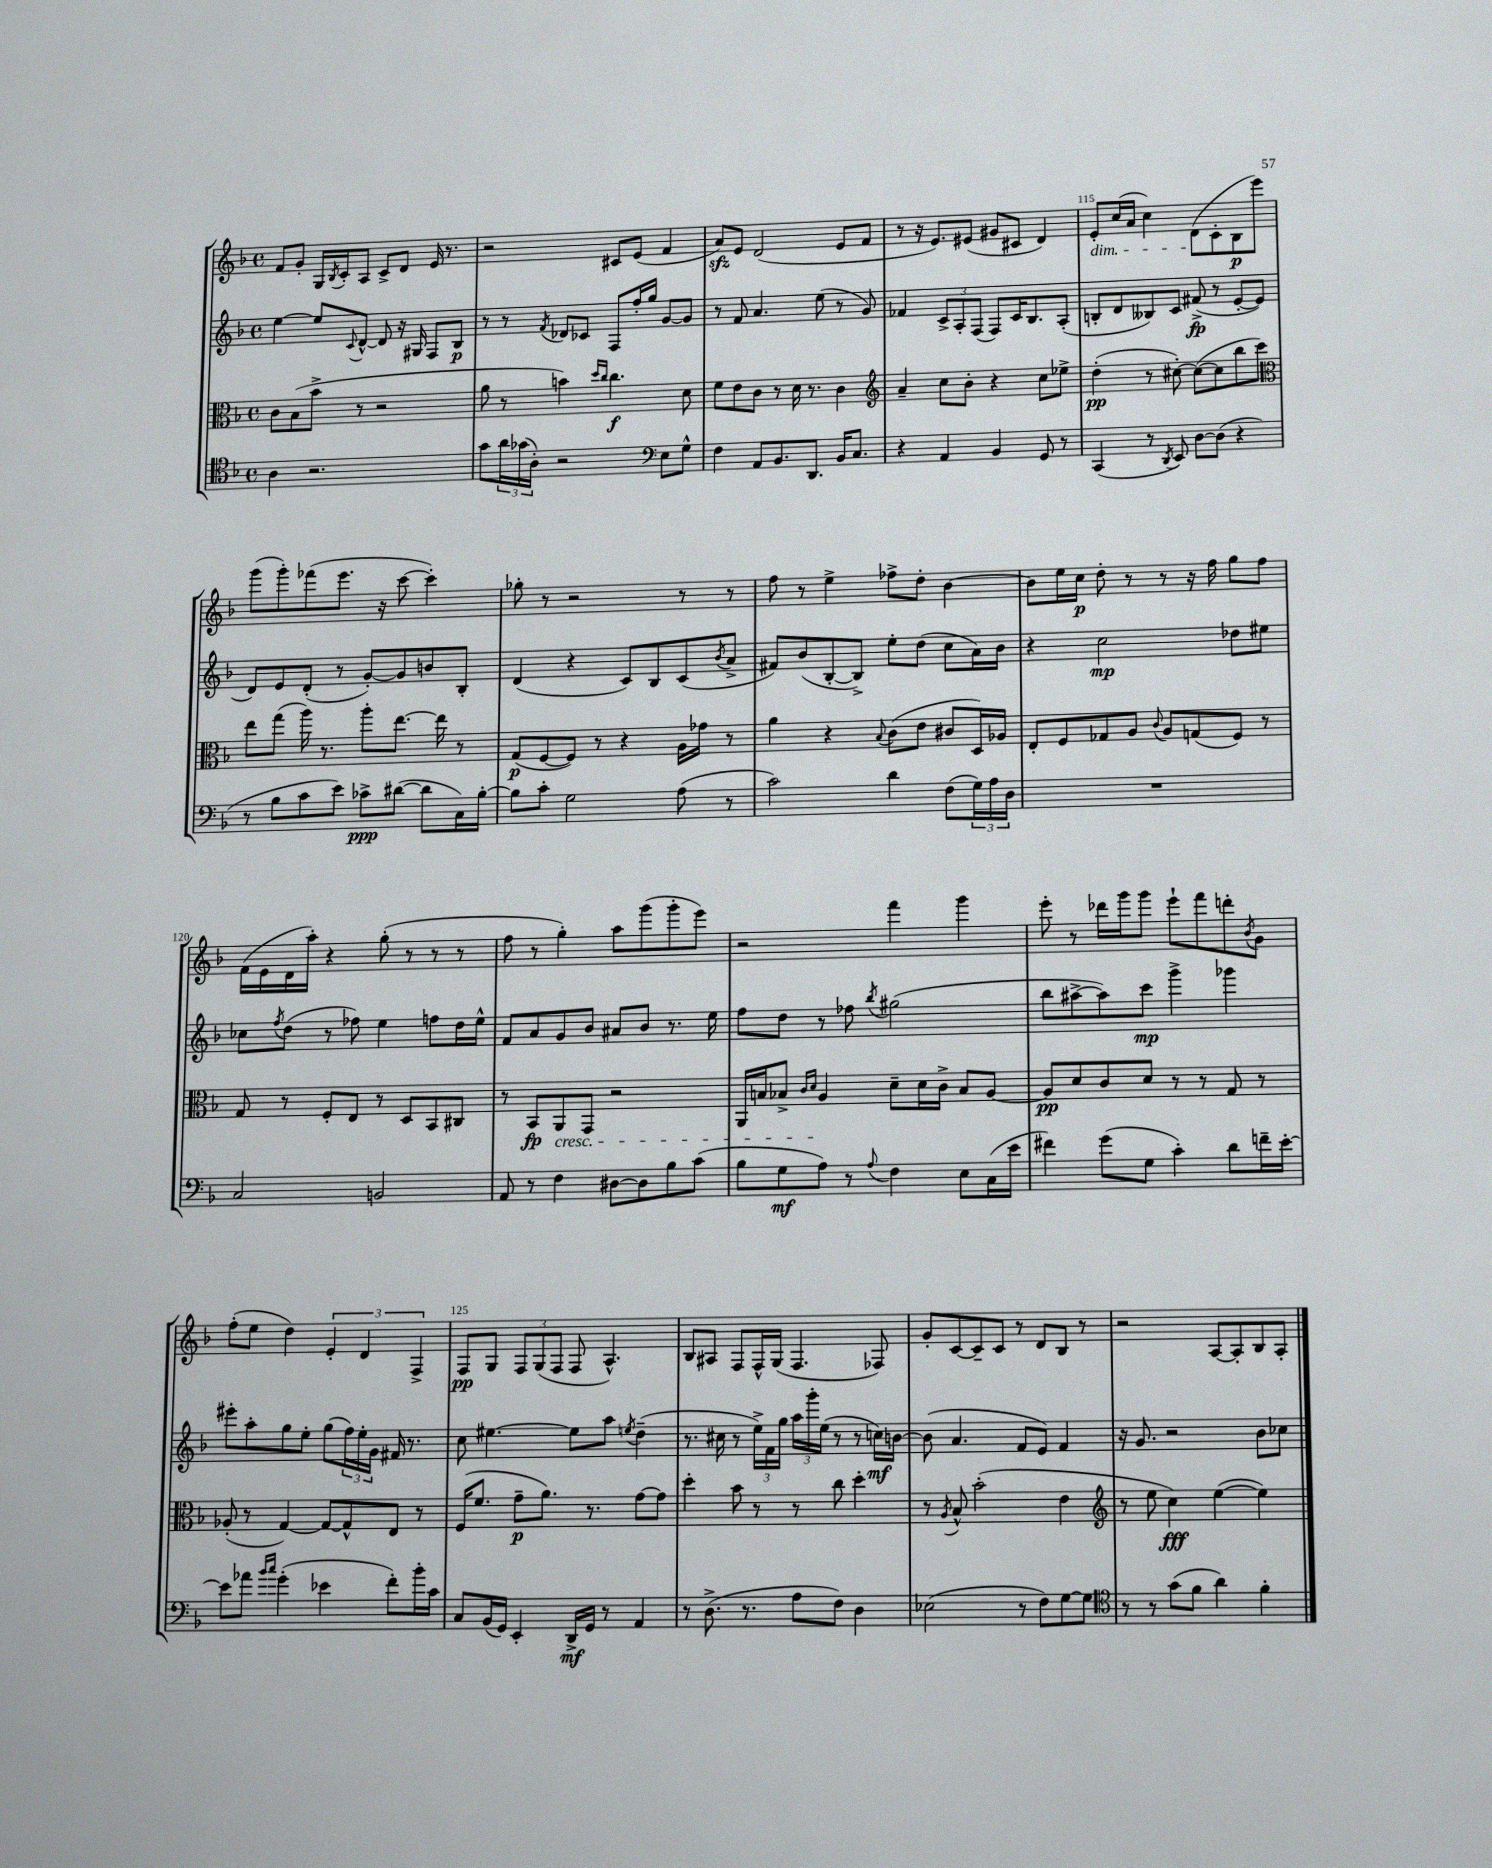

**kern	**dynam	**kern	**dynam	**kern	**dynam	**kern	**dynam
*part4	*part4	*part3	*part3	*part2	*part2	*part1	*part1
*staff4	*staff4	*staff3	*staff3	*staff2	*staff2	*staff1	*staff1
*clefC4	*	*clefC3	*	*clefG2	*	*clefG2	*
*k[b-]	*	*k[b-]	*	*k[b-]	*	*k[b-]	*
*M4/4	*	*M4/4	*	*M4/4	*	*M4/4	*
*met(c)	*	*met(c)	*	*met(c)	*	*met(c)	*
=111	=111	=111	=111	=111	=111	=111	=111
4A\	.	8c\L	.	[4ee\	.	8f/L	.
.	.	(8B-\	.	.	.	8g'/J	.
2.r	.	8b-^\J	.	8ee/L]	.	16G/LL	.
.	.	.	.	.	.	8qB-/	.
.	.	.	.	.	.	16c'/J	.
.	.	.	.	8qqc/	.	.	.
.	.	8r	.	[8d^^/J	.	8A/J	.
.	.	2r	.	8d/]	.	8c^/L	.
.	.	.	.	16r	.	8d/J	.
.	.	.	.	16G#X/	.	.	.
.	.	.	.	8F/L	.	16e/	.
.	.	.	.	.	.	8.r	.
.	.	.	.	8B-/J	p	.	.
=112	=112	=112	=112	=112	=112	=112	=112
8g\L	.	8a\	.	8r	.	2r	.
24a\L	.	8r	.	8r	.	.	.
(24g-X\	.	.	.	.	.	.	.
24A'\JJ)	.	.	.	.	.	.	.
.	.	.	.	8qf/	.	.	.
2r	.	4bn\)	.	8d-X/L	.	.	.
.	.	.	.	8c-X/J	.	.	.
.	.	16qqdd/LL	.	.	.	.	.
.	.	16qqcc/JJ	.	.	.	.	.
.	.	4.cc\	f	8F/L	.	8c#X/L	.
.	.	.	.	16ff'/L	.	(8e/J	.
.	.	.	.	16gg/JJ	.	.	.
*clefF4	*	*	*	*	*	*	*
8E\L	.	.	.	[8g/L	.	4f/	.
8G^^\J	.	8d\	.	8g/J]	.	.	.
=113	=113	=113	=113	=113	=113	=113	=113
4F\	.	8f\L	.	8r	.	8azz/L)	.
.	.	8e\	.	8f/	.	8e/J	.
8AA/L	.	8c\J	.	4.a/	.	(2d/	.
8.BB-/	.	8r	.	.	.	.	.
.	.	16d\	.	.	.	.	.
8.DD/J	.	8.r	.	.	.	.	.
.	.	.	.	(8ee\	.	.	.
16BB-/KL	.	4c\	.	8r	.	8e/L	.
8.C/J	.	.	.	.	.	.	.
.	.	.	.	8g/)	.	8f/J	.
=114	=114	=114	=114	=114	=114	=114	=114
*	*	*clefG2	*	*	*	*	*
4r	.	4a~/	.	4f-X/	.	8r	.
.	.	.	.	.	.	16r	.
.	.	.	.	.	.	8.e/L)	.
4AA/	.	8cc\L	.	12c^/L	.	.	.
.	.	.	.	12A'/	.	.	.
.	.	8b-'\J	.	.	.	(8e#X/J	.
.	.	.	.	(12F/J	.	.	.
4BB-/	.	4r	.	8F/L)	.	8g#X/L	.
.	.	.	.	16c/K	.	8c#X/J	.
.	.	.	.	8.B-/	.	.	.
8GG/	.	8cc\L	.	.	.	4d/)	.
8r	.	8ee-X^\J	.	(8A'/J	.	.	.
=115	=115	=115	=115	=115	=115	=115	=115
!	!	!	!	!	!	!LO:TX:b:i:t=dim.	!
(4CC/	.	(4dd'\	pp	8Bn'/L	.	8e'/L	.
.	.	.	.	8d/	.	(16cc/L	.
.	.	.	.	.	.	16a/JJ	.
8r	.	8r	.	8B--X/)	.	4cc\)	.
8qDD/	.	.	.	.	.	.	.
8EE/)	.	[8cc#X'\)	.	8c/J	.	.	.
[8D\L	.	(8cc#\L_	.	(8f#X^/	fp	(8d\L	.
(8D\J]	.	8cc#\]	.	8r	.	8c'\	.
4r	.	8bb-\	.	[8e'/L	.	8B-\	p
.	.	8ccc\J)	.	8e/J]	.	8eee\J)	.
!!LO:LB:g=z
=116	=116	=116	=116	=116	=116	=116	=116
*	*	*clefC3	*	*	*	*	*
8r	.	8ee\L	.	8d/L)	.	(8ggg\L	.
8B-\L	.	(8gg\J	.	8e/	.	8ggg'\)	.
8c\	.	16aa\)	.	(8d'/J	.	(8fff-X\	.
.	.	8.r	.	.	.	.	.
8e\J)	.	.	.	8r	.	8.eee\J	.
8c-X^\L	ppp	8aa'\L	.	[8g'/L)	.	.	.
.	.	.	.	.	.	16r	.
([8d#X\J	.	[8.ee\J	.	8g/]	.	[8ccc\	.
8d#\L]	.	.	.	8bn/	.	4ccc'\])	.
.	.	16ee\]	.	.	.	.	.
16C\L)	.	8r	.	8B-'/J	.	.	.
[16B-'\JJ	.	.	.	.	.	.	.
=117	=117	=117	=117	=117	=117	=117	=117
8B-\L]	.	(8G/L	p	(4d/	.	8gg-X'\	.
8c'\J	.	[8F/	.	.	.	8r	.
2G\	.	8F/J])	.	4r	.	2r	.
.	.	8r	.	.	.	.	.
.	.	4r	.	8c/L)	.	.	.
.	.	.	.	8B-/	.	.	.
(8A\	.	16A\LL	.	(8c/	.	8r	.
.	.	16g-X\JJ	.	.	.	.	.
.	.	.	.	8qb-/	.	.	.
8r	.	8r	.	8a^/J	.	8r	.
=118	=118	=118	=118	=118	=118	=118	=118
2c\)	.	4a\	.	8f#X/L)	.	8ff\	.
.	.	.	.	(8b-/	.	8r	.
.	.	4r	.	[8B-'/	.	4ee^\	.
.	.	.	.	8B-^/J])	.	.	.
.	.	8qqB-/	.	.	.	.	.
4d\	.	(8c\L	.	8ee'\L	.	8ff-X^\L	.
.	.	8e\J	.	(8dd\J	.	8dd'\J	.
(8F\L	.	8c#X/L	.	8cc\L	.	[4b-\	.
24G\L)	.	16D/L)	.	16a\L)	.	.	.
24A\	.	.	.	.	.	.	.
.	.	16A-X/JJ	.	16b-\JJ	.	.	.
24D\JJ	.	.	.	.	.	.	.
=119	=119	=119	=119	=119	=119	=119	=119
1r	.	8E'/L	.	4r	.	8b-\L]	.
.	.	8F/	.	.	.	16ee\L	.
.	.	.	.	.	.	16cc\JJ	p
.	.	8G-X/	.	2cc\	mp	8dd'\	.
.	.	8A/J	.	.	.	8r	.
.	.	8qqc/	.	.	.	.	.
.	.	8A/L	.	.	.	8r	.
.	.	(8Gn/	.	.	.	16r	.
.	.	.	.	.	.	16ff\	.
.	.	8F/J)	.	8dd-X\L	.	8gg\L	.
.	.	8r	.	8ee#X\J	.	8ff\J	.
!!LO:LB:g=z
=120	=120	=120	=120	=120	=120	=120	=120
2C/	.	8G/	.	8cc-X\L	.	(16f\LL	.
.	.	.	.	.	.	16e\	.
.	.	.	.	8qff/	.	.	.
.	.	8r	.	(8dd\J	.	16d\	.
.	.	.	.	.	.	16aa'\JJ)	.
.	.	8F'/L	.	8r	.	4r	.
.	.	8E/J	.	8ff-X\)	.	.	.
2BBn/	.	8r	.	4ee\	.	(8gg'\	.
.	.	8D/L	.	.	.	8r	.
.	.	8BB-/	.	8ffn\L	.	8r	.
.	.	8C#X/J	.	16dd\L	.	8r	.
.	.	.	.	16ee^^\JJ	.	.	.
=121	=121	=121	=121	=121	=121	=121	=121
8AA/	.	8r	.	8f/L	.	8ff\	.
8r	.	8BB-/L	fp	8a/	.	8r	.
!	!	!LO:TX:b:i:t=cresc.	!	!	!	!	!
4F\	.	8AA/	.	8g/	.	4gg'\)	.
.	.	8GG/J	.	8b-/J	.	.	.
[8D#X\L	.	2r	.	8a#X/L	.	8aa\L	.
8D#\]	.	.	.	8b-/J	.	(8ggg\	.
8B-\	.	.	.	8.r	.	8ggg'\	.
(8c\J	.	.	.	.	.	8eee\J)	.
.	.	.	.	16ee\	.	.	.
=122	=122	=122	=122	=122	=122	=122	=122
8B-\L	.	16AA/LL	.	8ff\L	.	2r	.
.	.	16Bn/J	.	.	.	.	.
8G\	mf	8B-X^/J	.	8dd\J	.	.	.
.	.	16qqc/LL	.	.	.	.	.
.	.	16qqd/JJ	.	.	.	.	.
8A\J)	.	4A/	.	8r	.	.	.
8r	.	.	.	8ff-X\	.	.	.
8qqA/	.	.	.	8qbb-/	.	.	.
4F\	.	8d~\L	.	(2gg#X\	.	4fff\	.
.	.	16d\L	.	.	.	.	.
.	.	16c^\JJ	.	.	.	.	.
8E\L	.	8B-/L	.	.	.	4ggg\	.
(16C\L	.	[8A/J	.	.	.	.	.
16e\JJ	.	.	.	.	.	.	.
=123	=123	=123	=123	=123	=123	=123	=123
4f#X\)	.	8A/L]	pp	8bb-\L	.	8eee'\	.
.	.	8d/	.	[8aa#X^\	.	8r	.
(8g\L	.	8c/	.	8aa#\])	.	16ddd-X\LL	.
.	.	.	.	.	.	16ggg\J	.
8G\J	.	8d/J	.	8ccc\J	mp	8ggg\J	.
4c'\)	.	8r	.	4ggg^\	.	8eee`\L	.
.	.	8r	.	.	.	8fff\	.
8d\L	.	8G/	.	4ggg-X\	.	8dddn'\	.
.	.	.	.	.	.	8qb-/	.
16fn~\L	.	8r	.	.	.	8g\J	.
[16e'\JJ	.	.	.	.	.	.	.
!!LO:LB:g=z
=124	=124	=124	=124	=124	=124	=124	=124
8e\L]	.	(8A-X'/	.	8eee#X'\L	.	(8ff'\L	.
8a-X\J	.	8r	.	8aa'\	.	8ee\J	.
16qqb-/LL	.	.	.	.	.	.	.
16qqcc/JJ	.	.	.	.	.	.	.
(4g'\	.	[4G/)	.	8gg\	.	4dd\)	.
.	.	.	.	8ee'\J	.	.	.
4e-X\	.	8G/L_	.	(8gg\L	.	6e'/	.
.	.	8G^^/]	.	24ff\L)	.	.	.
.	.	.	.	24ee'\	.	6d/	.
.	.	.	.	24g\JJ	.	.	.
8f'\L)	.	8E/J	.	16f#X/	.	.	.
.	.	.	.	8.r	.	.	.
.	.	.	.	.	.	6F^/	.
16b-'\L	.	8r	.	.	.	.	.
16c\JJ	.	.	.	.	.	.	.
=125	=125	=125	=125	=125	=125	=125	=125
8C/L	.	(16F/KL	.	8cc\	.	8F/L	pp
.	.	8.f/J	.	.	.	.	.
(16BB-/L	.	.	.	[4.ee#X\	.	8G/J	.
16GG/JJ)	.	.	.	.	.	.	.
4EE'/	.	8g~\L	p	.	.	12F/L	.
.	.	.	.	.	.	(12G/	.
.	.	8.a\J)	.	.	.	.	.
.	.	.	.	.	.	12F/J	.
16DD^/LL	mf	.	.	8ee#\L]	.	8F/	.
16GG/JJ	.	8.r	.	.	.	.	.
8r	.	.	.	8aa\J	.	4.A^^/)	.
.	.	.	.	8qeen/	.	.	.
4AA/	.	[8g\L	.	(4dd~\	.	.	.
.	.	8g\J]	.	.	.	.	.
=126	=126	=126	=126	=126	=126	=126	=126
8r	.	4dd'\	.	8.r	.	8B-/L	.
(8.D^\	.	.	.	.	.	8A#X/J	.
.	.	.	.	16cc#X\	.	.	.
.	.	8b-\	.	8r	.	8F/L	.
8.r	.	.	.	.	.	.	.
.	.	8r	.	24ee^\LL)	.	16F^^/L	.
.	.	.	.	24f\	.	.	.
.	.	.	.	.	.	(16G/JJ	.
.	.	.	.	24gg\JJ	.	.	.
8A\L	.	8r	.	24aa\LL	.	4.F/	.
.	.	.	.	24ggg'\	.	.	.
.	.	.	.	(24ee\JJ	.	.	.
8F\J)	.	8cc\	.	8r	.	.	.
4D\	.	4dd'\	.	8r	.	.	.
.	.	.	.	16ccn\LL)	mf	8F-X/)	.
.	.	.	.	[16bn\JJ	.	.	.
=127	=127	=127	=127	=127	=127	=127	=127
(2E-X\	.	8r	.	(8b\]	.	8g'/L	.
.	.	8qA/	.	.	.	.	.
.	.	8B-^^/	.	4.a/	.	[8c/	.
.	.	(2b-'\	.	.	.	8c~/]	.
.	.	.	.	.	.	8c/J	.
8r	.	.	.	8f/L	.	8r	.
8F\L)	.	.	.	8e/J)	.	8d/L	.
[8G\	.	4e\	.	4f/	.	8B-/J	.
8G\J]	.	.	.	.	.	8r	.
=128	=128	=128	=128	=128	=128	=128	=128
*clefC4	*	*clefG2	*	*	*	*	*
8r	.	8r	.	16r	.	2r	.
.	.	.	.	8.g/	.	.	.
8r	.	8ee\	.	.	.	.	.
(8g\L	.	4cc\)	fff	2r	.	.	.
8f\J	.	.	.	.	.	.	.
4a\)	.	([4ee\	.	.	.	[8A/L	.
.	.	.	.	.	.	8A'/]	.
4f'\	.	4ee\])	.	8b-\L	.	8B-/	.
.	.	.	.	8cc-X\J	.	8A'/J	.
==	==	==	==	==	==	==	==
*-	*-	*-	*-	*-	*-	*-	*-
